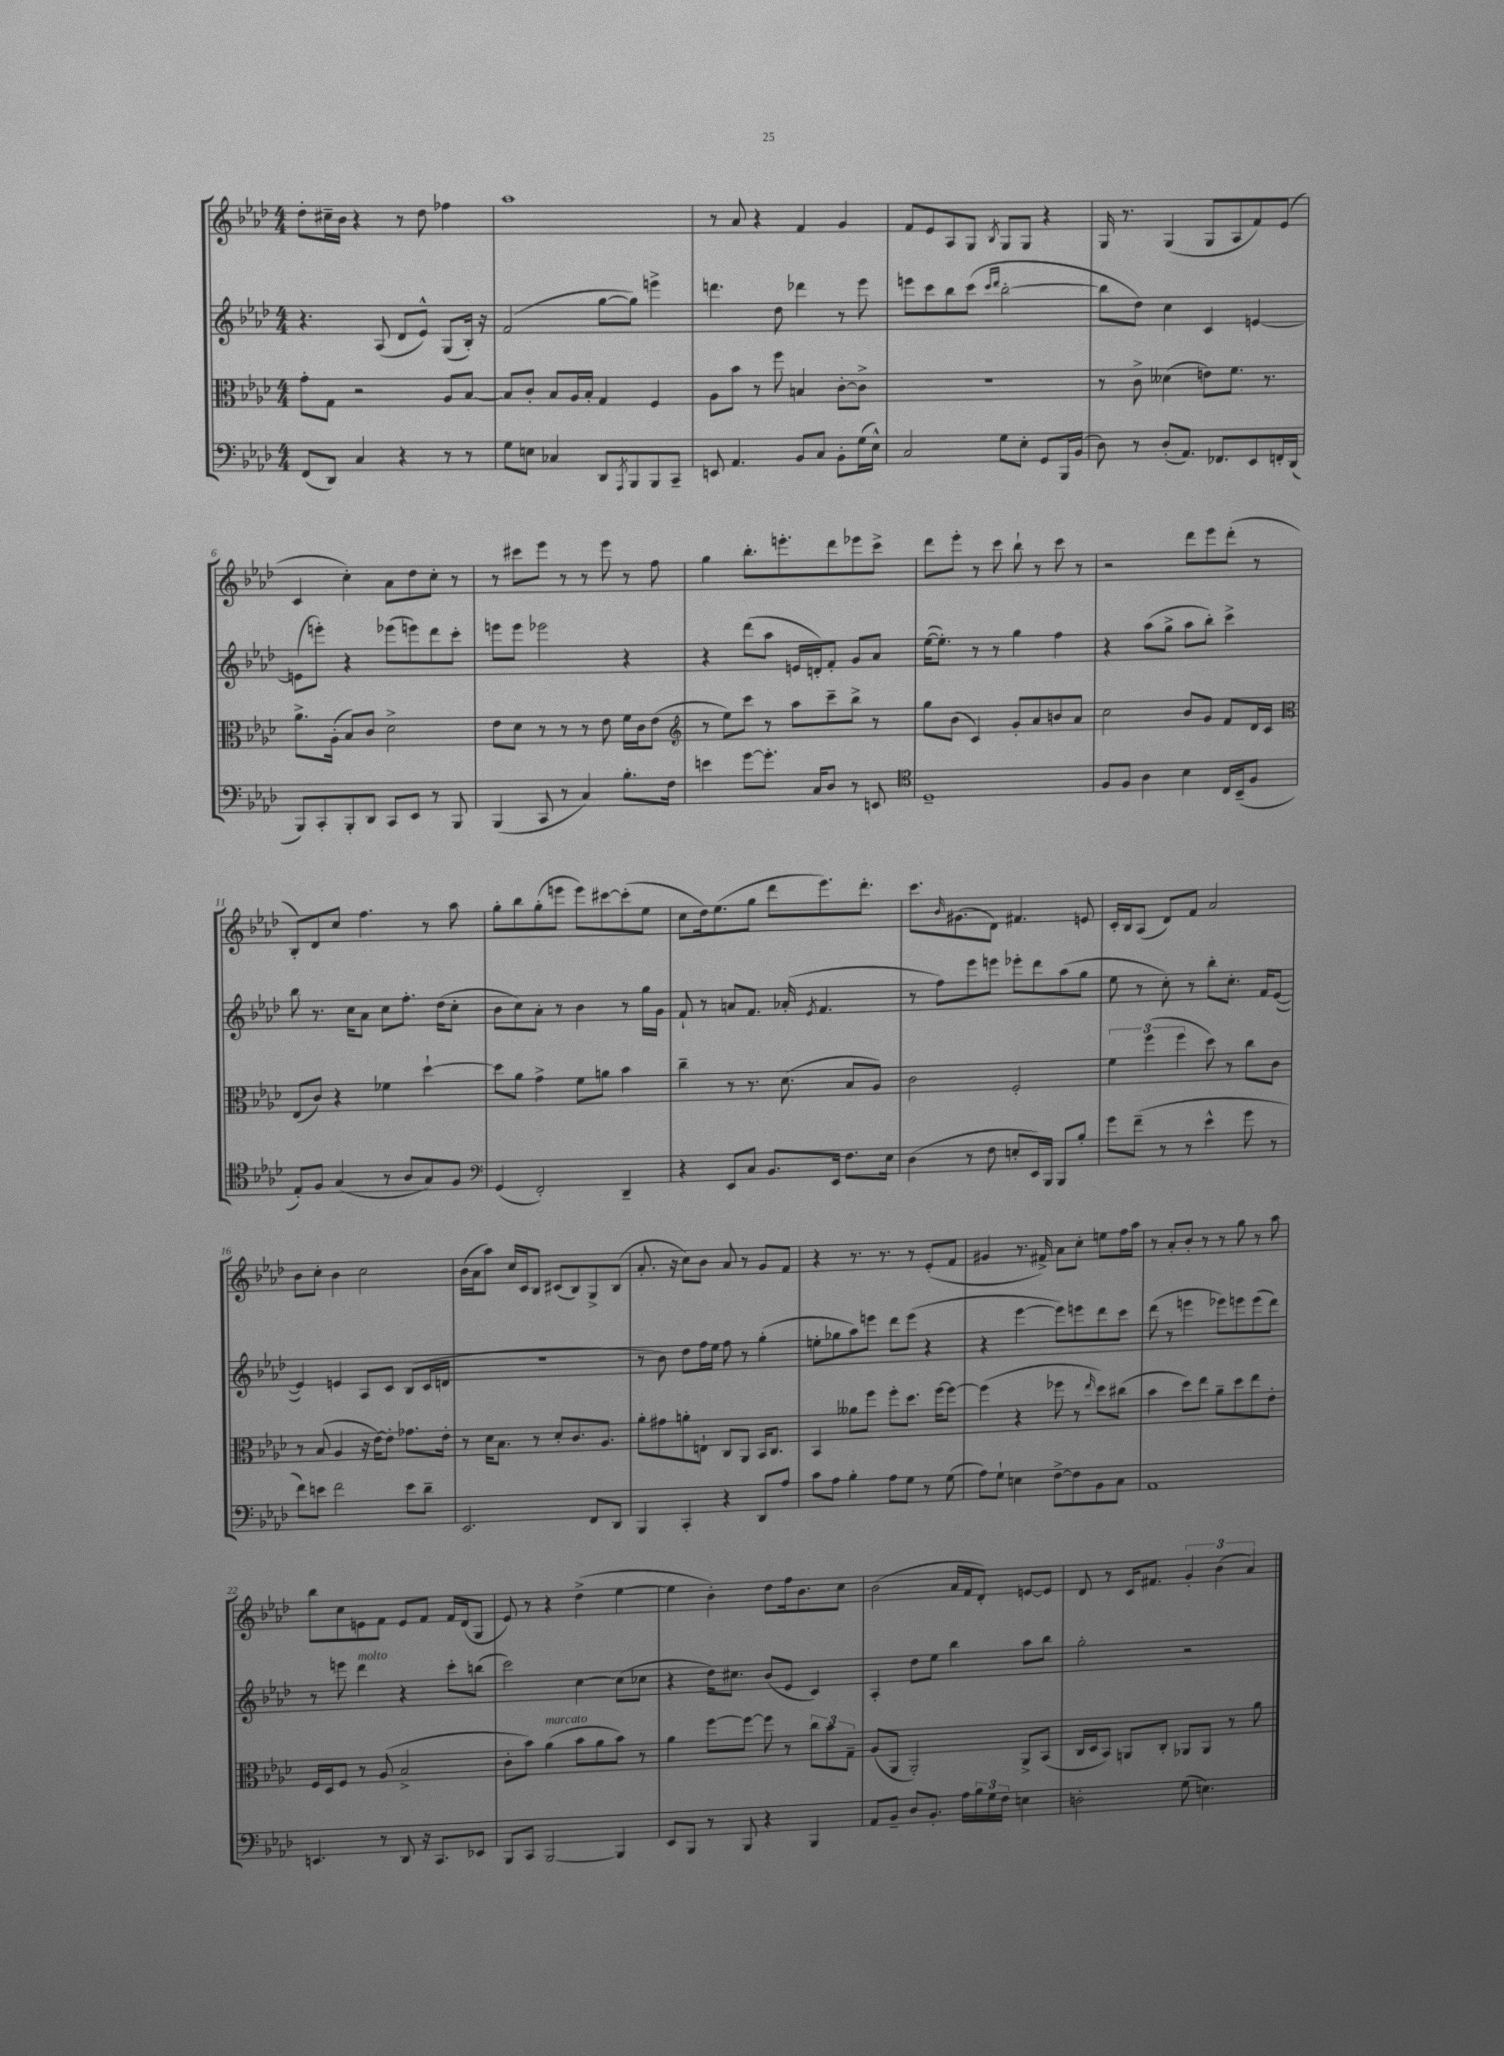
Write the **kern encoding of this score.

**kern	**kern	**kern	**kern
*staff4	*staff3	*staff2	*staff1
*clefF4	*clefC3	*clefG2	*clefG2
*k[b-e-a-d-]	*k[b-e-a-d-]	*k[b-e-a-d-]	*k[b-e-a-d-]
*M4/4	*M4/4	*M4/4	*M4/4
(8FF	8g'	4.r	8dd-'
8DD-)	8G	.	16cc#~
.	.	.	16b-
4C	2r	.	4r
.	.	(8A-	.
4r	.	8d-	8r
.	.	8e-^^)	8dd-
8r	8A-	(8G	4ff-
8r	[8B-	16B-')	.
.	.	16r	.
=	=	=	=
8G	8B-]	(2f	1aa-
8E	8c'	.	.
4C-	8B-	.	.
.	16A-	.	.
.	16B-'	.	.
8DD-	4G	[8gg	.
8qAAA-	.	.	.
8BBB-	.	8gg])	.
8BBB-	4F	4eee^	.
8CC~	.	.	.
=	=	=	=
8EE	8A-	4.ddd	8r
4.AA-	8b-	.	8a-
.	8r	.	4r
.	8ff	8dd-	.
8BB-	4B	4ddd-	4f
8C	.	.	.
8BB-'	[8c'	8r	4g
(16G	8c^]	8eee-	.
16E-^^)	.	.	.
=	=	=	=
2C	1r	8eee	8f
.	.	8ccc	8e-
.	.	8bb-	8A-
.	.	(8ccc	8G
.	.	16qqccc	.
.	.	16qqddd-	8qB-
8G	.	[2bb-'	8G
8E-'	.	.	8G
8GG	.	.	4r
16BBB-	.	.	.
(16BB-	.	.	.
=	=	=	=
8D-)	8r	8bb-]	16G
.	.	.	8.r
8r	8c^	8dd-)	.
(8D-'	(4d--	4cc	(4G
8.AA-)	.	.	.
.	8e)	4c	8G
8.FF-	.	.	.
.	8.f	.	8A-
8EE-	.	[4e	8f)
.	8.r	.	.
16FF'	.	.	(8e-
(16DD-	.	.	.
=	=	=	=
8BBB-)	8.a-^	(8e]	4c
8CC'	.	8eee')	.
.	(16A-'	.	.
8BBB-'	8B-)	4r	4cc')
8DD-	8c	.	.
8CC	2d-^	(8eee-	8a-
8EE-	.	8eee)	8dd-
8r	.	8ddd-	8cc'
8BBB-	.	8ccc'	8r
=	=	=	=
(4BBB-	8e-	8eee	8r
.	8d-	8eee	8ccc#
8CC	8r	2eee-	8eee-
8r	8r	.	8r
4C)	8r	.	8r
.	8e-	.	8eee-
8.B-'	16f	4r	8r
.	16c	.	.
.	(8e-	.	8ff
16F	.	.	.
=	=	=	=
*	*clefG2	*	*
4e	8r	4r	4gg
.	8ee-)	.	.
[8g	8ccc	(8ddd-	8.bb-'
8.g']	8r	8aa-	.
.	.	.	8.eee'
.	8aa-	16e	.
16C	.	16d')	.
8D-	8ccc~	8f'	8ddd-
8r	8bb-^	8g	8eee-
8EE	8r	8a-	8ccc^
=	=	=	=
*clefC4	*	*	*
1D-~	8gg	([16ee-	8ddd-
.	.	8.ee-'])	.
.	(8b-	.	8eee-'
.	4c)	8r	8r
.	.	8r	8ccc
.	8g'	4gg	8bb-`
.	8a-	.	8r
.	8b	4ff	8ccc
.	8a-	.	8r
=	=	=	=
8F	2cc	4r	2r
8F	.	.	.
4A-	.	(8aa-	.
.	.	8gg^	.
4B-	8b-	8aa-	8ddd-
.	8g	8bb-')	8eee-
16C	8f	4ccc^	(8ddd-'
(16BB-~	.	.	.
8F	16d-	.	8r
.	16c	.	.
=	=	=	=
*	*clefC3	*	*
8E-')	(8E-	8bb-	8B-')
8F	8c)	8.r	8d-
(4G	4r	.	8cc
.	.	16cc	.
.	.	8a-	4.ff
8r	4f-	8cc	.
8A-	.	8.ff'	.
8G)	[4dd-`	.	8r
.	.	(16dd-	.
8F	.	8cc'	8aa-
=	=	=	=
*clefF4	*	*	*
(4GG	8dd-]	8b-	8gg'
.	8a-	8cc)	8bb-
2FF')	4g^	8a-'	(8gg'
.	.	8r	8eee
.	8f	4b-	8eee)
.	8a	.	[8ccc#
4DD-~	4b-	8r	(8ccc#']
.	.	16gg	8ee-
.	.	16g	.
=	=	=	=
4r	4cc~	8f`	8cc
.	.	8r	16dd-)
.	.	.	(8.ee-
8EE-	8r	8a	.
8C	8.r	8.f	8gg
8.BB-	.	.	8ddd-
.	(8.d-	(16a-'	.
.	.	8qe-	.
.	.	4.f	8.eee-)
16EE-	.	.	.
8.F	8B-	.	.
.	.	.	8.ddd-'
.	8A-)	.	.
16E-	.	.	.
=	=	=	=
(4D-	2c	8r	8.ccc
.	.	8ff)	.
.	.	.	16qqb-
.	.	.	(8.g#
8r	.	8eee-	.
8F	.	8eee	8d-)
8E'	2F'	8eee-'	4.f#
16EE-)	.	8ddd-	.
16BBB-	.	.	.
8BBB-	.	(8aa-	.
8B-'	.	8gg	8e
=	=	=	=
8g	6f	8ee-	16c'
.	.	.	16B-
(8f~	.	8r	(8A-
.	(6ff	.	.
8r	.	8cc')	8d-)
.	6ff	.	.
8r	.	8r	8f
4e-^^	8dd-)	8bb-'	2a-
.	8r	8.cc'	.
8g	8cc	.	.
.	.	16f	.
8r	8c	([8e-	.
=	=	=	=
8f)	8r	4e-])	8b-
8e	(8B-	.	8cc'
2f	4A-	4e	4b-
.	16r	8A-	2cc
.	[16e-)	.	.
.	8e-']	8c	.
8e	8.g-	(8B-	.
8d-~	.	16c	.
.	16e-'	16d	.
=	=	=	=
2.EE-	8r	1r	(16b-
.	.	.	16a-
.	16d-	.	8aa-)
.	8.B-	.	.
.	.	.	16cc
.	.	.	16c
.	8r	.	8B-
.	8d-'	.	(8c#
.	8.c	.	8B-)
8FF	.	.	8G^
.	8.A-	.	.
8DD-	.	.	(8B-
=	=	=	=
4BBB-	8a-'	8r	8.a-'
.	8g#	8b-)	.
.	.	.	16r
4CC'	8a'	8dd-	8cc)
.	8E`	16ff	8b-
.	.	16ee-	.
4r	8C	8ff	8a-
.	8AA-	8r	8r
8DD-	16BB-	(4gg'	8g
.	8.C	.	.
8A-	.	.	8f
=	=	=	=
8c	4BB-	8ee'	4r
8A-	.	8gg-	.
4B-'	8a--	8aa-)	8.r
.	8ff	8eee	.
.	.	.	8.r
8A-	8ff'	8ddd-	.
8G	8.dd-	(8eee	8r
8r	.	4r	(8e-'
.	[16ff	.	.
(8G	8ff_	.	8f
=	=	=	=
8A-)	(4ff]	4r	4g#
8G`	.	.	.
4E	4r	[4eee-	8.r
.	.	.	16f#^)
[8F^	8ff-	8eee-])	8a-
8F]	8r	8eee	8cc'
.	16qqee-	.	.
8BB-	8dd-)	8ddd-	8ee
8C	(8cc#	8ccc	16ff
.	.	.	16aa-
=	=	=	=
1AA-	4b-	(8ddd-	8r
.	.	8r	8a-'
.	8dd-)	4eee	8b-'
.	8ee-	.	8r
.	8a-~	8eee-)	8r
.	8dd-	8eee	8gg
.	8ee-	(8eee	8r
.	8e-'	8ddd-)	8aa-
=	=	=	=
4.EE	16F	8r	8bb-
.	16D-	.	.
.	8F	8eee	8cc
.	8r	4ddd-	8e
8r	(8A-	.	8f
8DD-	2B-^	4r	8e
16r	.	.	8f
8.CC	.	.	.
.	.	8ccc'	16f
.	.	.	(16d-
8EE-	.	(8bb	8G
=	=	=	=
8BBB-	8c'	2ccc)	8e-)
8CC	8b-)	.	8r
[2BBB-	(4a-	.	4r
.	8b-	[4cc	(4dd-^
.	8a-	.	.
4BBB-]	8b-)	(8cc]	[4ee-
.	8r	8cc-	.
=	=	=	=
8EE-	4a-	4r	4ee-]
8BBB-	.	.	.
8r	[8ff	16dd-)	4b-')
.	.	8.cc#	.
8BBB-	8ff_	.	.
4r	8ff]	(8b-	8dd-
.	8r	8e-	16ff
.	.	.	8.b-
4BBB-	12cc	4c)	.
.	12b-	.	.
.	.	.	8cc
.	12G~	.	.
=	=	=	=
8AA-	(8A-	4A-'	(2b-
8BB-~	8AA-	.	.
8D-	2AA-')	8dd-	.
8.BB-'	.	8ee-	.
.	.	4bb-	16a-
16A-	.	.	16f
24B-	.	.	8d-')
24G	.	.	.
24F	.	.	.
4E	8AA-^	8aa-	[8e
.	(8BB-	8bb-	8e]
=	=	=	=
2D'	16C	2gg'	8d-
.	16D-	.	.
.	8BB-)	.	8r
.	8AA	.	16c
.	.	.	8.f#
.	8C'	.	.
(8G	8AA-	2r	6g'
4.E)	8AA-	.	.
.	.	.	(6b-
.	8r	.	.
.	.	.	6a-)
.	8a-	.	.
==	==	==	==
*-	*-	*-	*-
